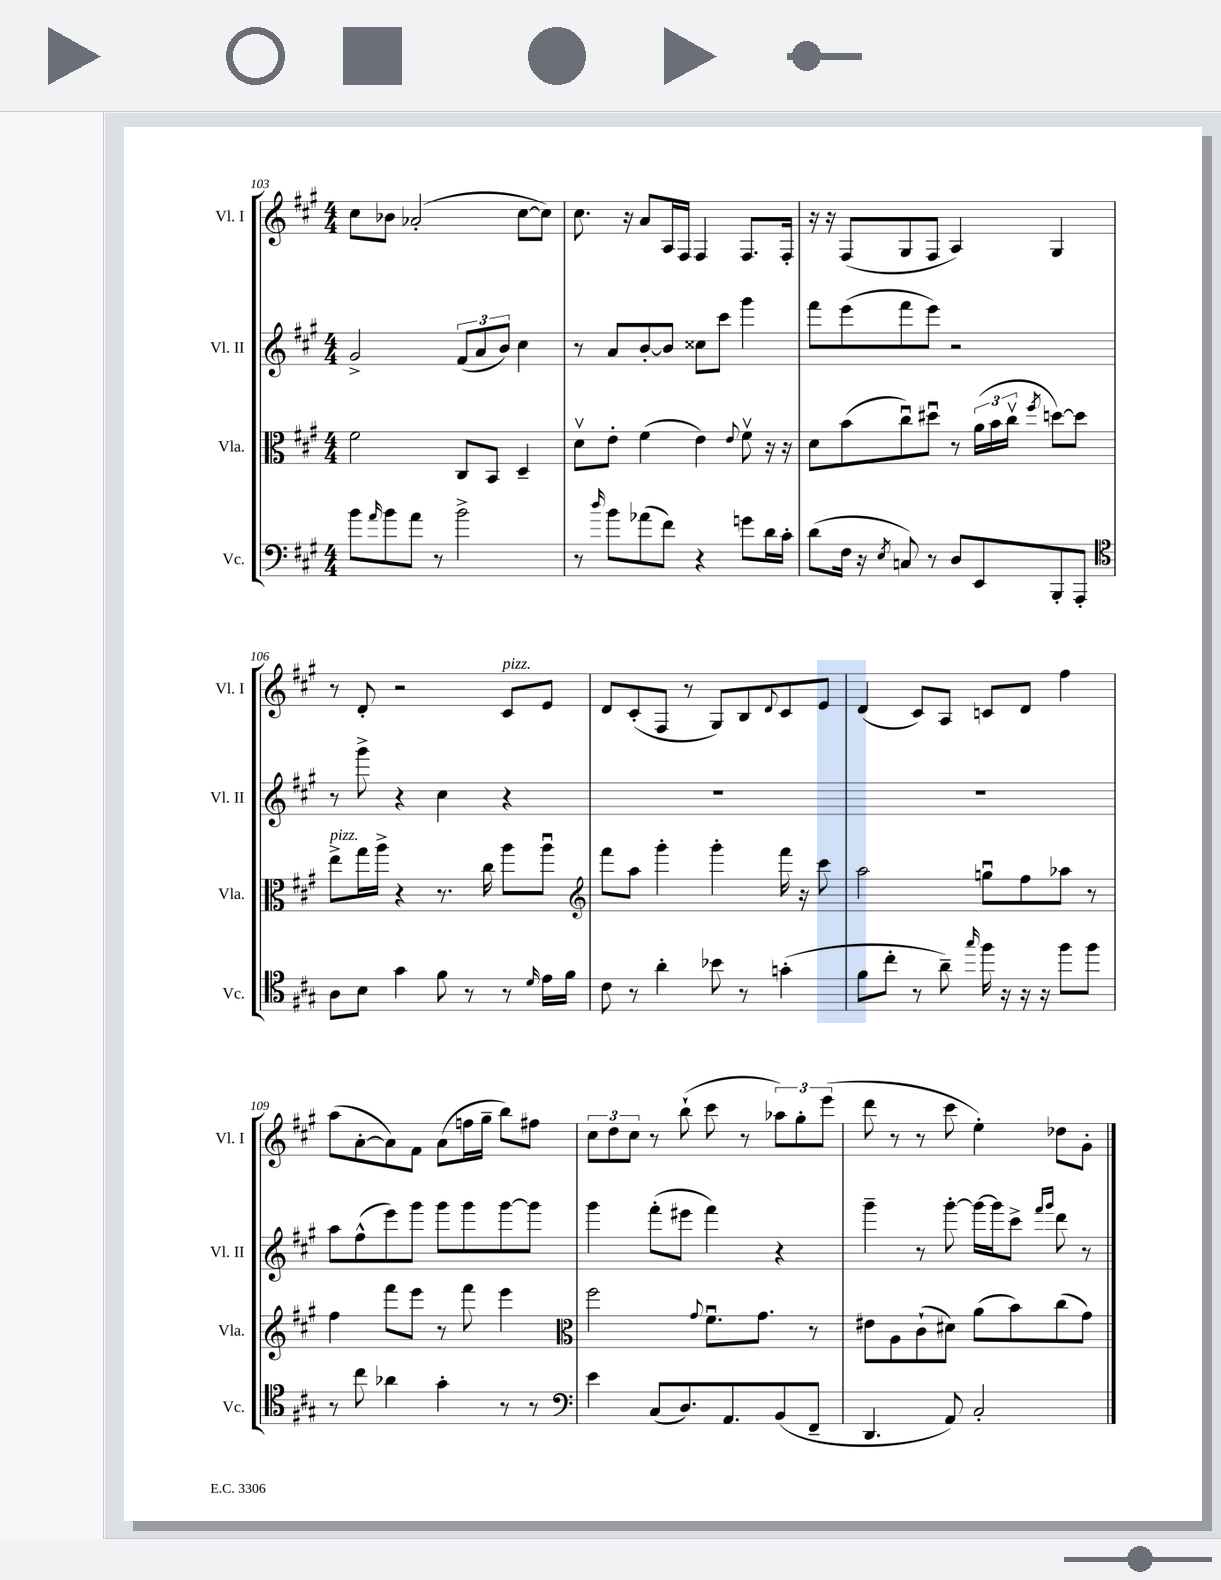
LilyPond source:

<<
\new StaffGroup <<
\new Staff = "s0" \with { instrumentName = "Vl. I" shortInstrumentName = "Vl. I" } {
    \clef treble \key a \major \numericTimeSignature \time 4/4
    cis''8 bes'8 aes'2-.( cis''8~ cis''8) |
    cis''8. r16 a'8 a16 fis16 fis4 fis8. fis16-. |
    r16 r16 fis8( gis8 fis8 a4) gis4 |
    r8 d'8-. r2 cis'8^\markup { \italic "pizz." } e'8 |
    d'8 cis'8-.( fis8 r8 gis8) b8 \appoggiatura { d'8 } cis'8 e'8 |
    d'4( cis'8) a8 c'8 d'8 fis''4 |
    a''8( a'8~-. a'8) fis'8 a'8( f''16 gis''16-- b''8) fis''8 |
    \tuplet 3/2 { cis''8 d''8 cis''8 } r8 b''8-!( cis'''8 r8 \tuplet 3/2 { aes''8) gis''8-. e'''8( } |
    d'''8 r8 r8 cis'''8 e''4-.) des''8 gis'8-. \bar "|." |
}
\new Staff = "s1" \with { instrumentName = "Vl. II" shortInstrumentName = "Vl. II" } {
    \clef treble \key a \major \numericTimeSignature \time 4/4
    gis'2-> \tuplet 3/2 { fis'8( a'8 b'8) } cis''4 |
    r8 a'8 b'8~-. b'8 cisis''8 cis'''8 gis'''4 |
    fis'''8 e'''8( fis'''8 e'''8) r2 |
    r8 gis'''8-> r4 cis''4 r4 |
    R1 |
    R1 |
    a''8 fis''8-^( e'''8) gis'''8 gis'''8 gis'''8 gis'''8~ gis'''8 |
    gis'''4 fis'''8-.( eis'''8 fis'''4) r4 |
    gis'''4-- r8 gis'''8~-. gis'''16~ gis'''16 cis'''8-> \grace { fis'''16 gis'''16 } d'''8 r8 \bar "|." |
}
\new Staff = "s2" \with { instrumentName = "Vla." shortInstrumentName = "Vla." } {
    \clef alto \key a \major \numericTimeSignature \time 4/4
    fis'2 cis8 b,8 d4-- |
    d'8\upbow e'8-. fis'4( e'4) \appoggiatura { e'8 } fis'8\upbow r16 r16 |
    d'8 b'8( cis''8\downbow) dis''8\downbow r8 \tuplet 3/2 { a'16( b'16 cis''16\upbow } \acciaccatura { fis''8 } d''8~) d''8 |
    e''8->^\markup { \italic "pizz." } gis''16 a''16-> r4 r8. cis''16 a''8 a''8\downbow |
    \clef treble fis'''8 a''8 gis'''4-. gis'''4-. fis'''16 r16 cis'''8 |
    a''2 g''8\downbow fis''8 aes''8 r8 |
    fis''4 fis'''8 e'''8 r8 fis'''8 e'''4 |
    \clef alto fis''2 \appoggiatura { gis'8 } fis'8.\downbow gis'8. r8 |
    eis'8 a8 cis'8-!( dis'8) a'8( b'8) cis''8( gis'8) \bar "|." |
}
\new Staff = "s3" \with { instrumentName = "Vc." shortInstrumentName = "Vc." } {
    \clef bass \key a \major \numericTimeSignature \time 4/4
    b'8 \grace { a'16 } b'8 a'8 r8 b'2-> |
    r8 \grace { d''16 } b'8 aes'8( fis'8) r4 g'8 d'16 cis'16-. |
    d'8( fis16 r16 \acciaccatura { e8 } c8) r8 d8 e,8 b,,8-. a,,8-. |
    \clef tenor a8 b8 gis'4 fis'8 r8 r8 \grace { d'16 } e'16 fis'16 |
    cis'8 r8 a'4-. bes'8 r8 g'4-.( |
    fis'8 cis''8-. r8 a'8--) \grace { gis''16 } fis''16 r16 r16 r16 fis''8 fis''8 |
    r8 cis''8 aes'4 gis'4-. r8 r8 |
    \clef bass e'4 cis8( d8.) a,8. b,8( fis,8-- |
    d,4. a,8) cis2-. \bar "|." |
}
>>
>>
\layout { \context { \Score currentBarNumber = #103 } }
